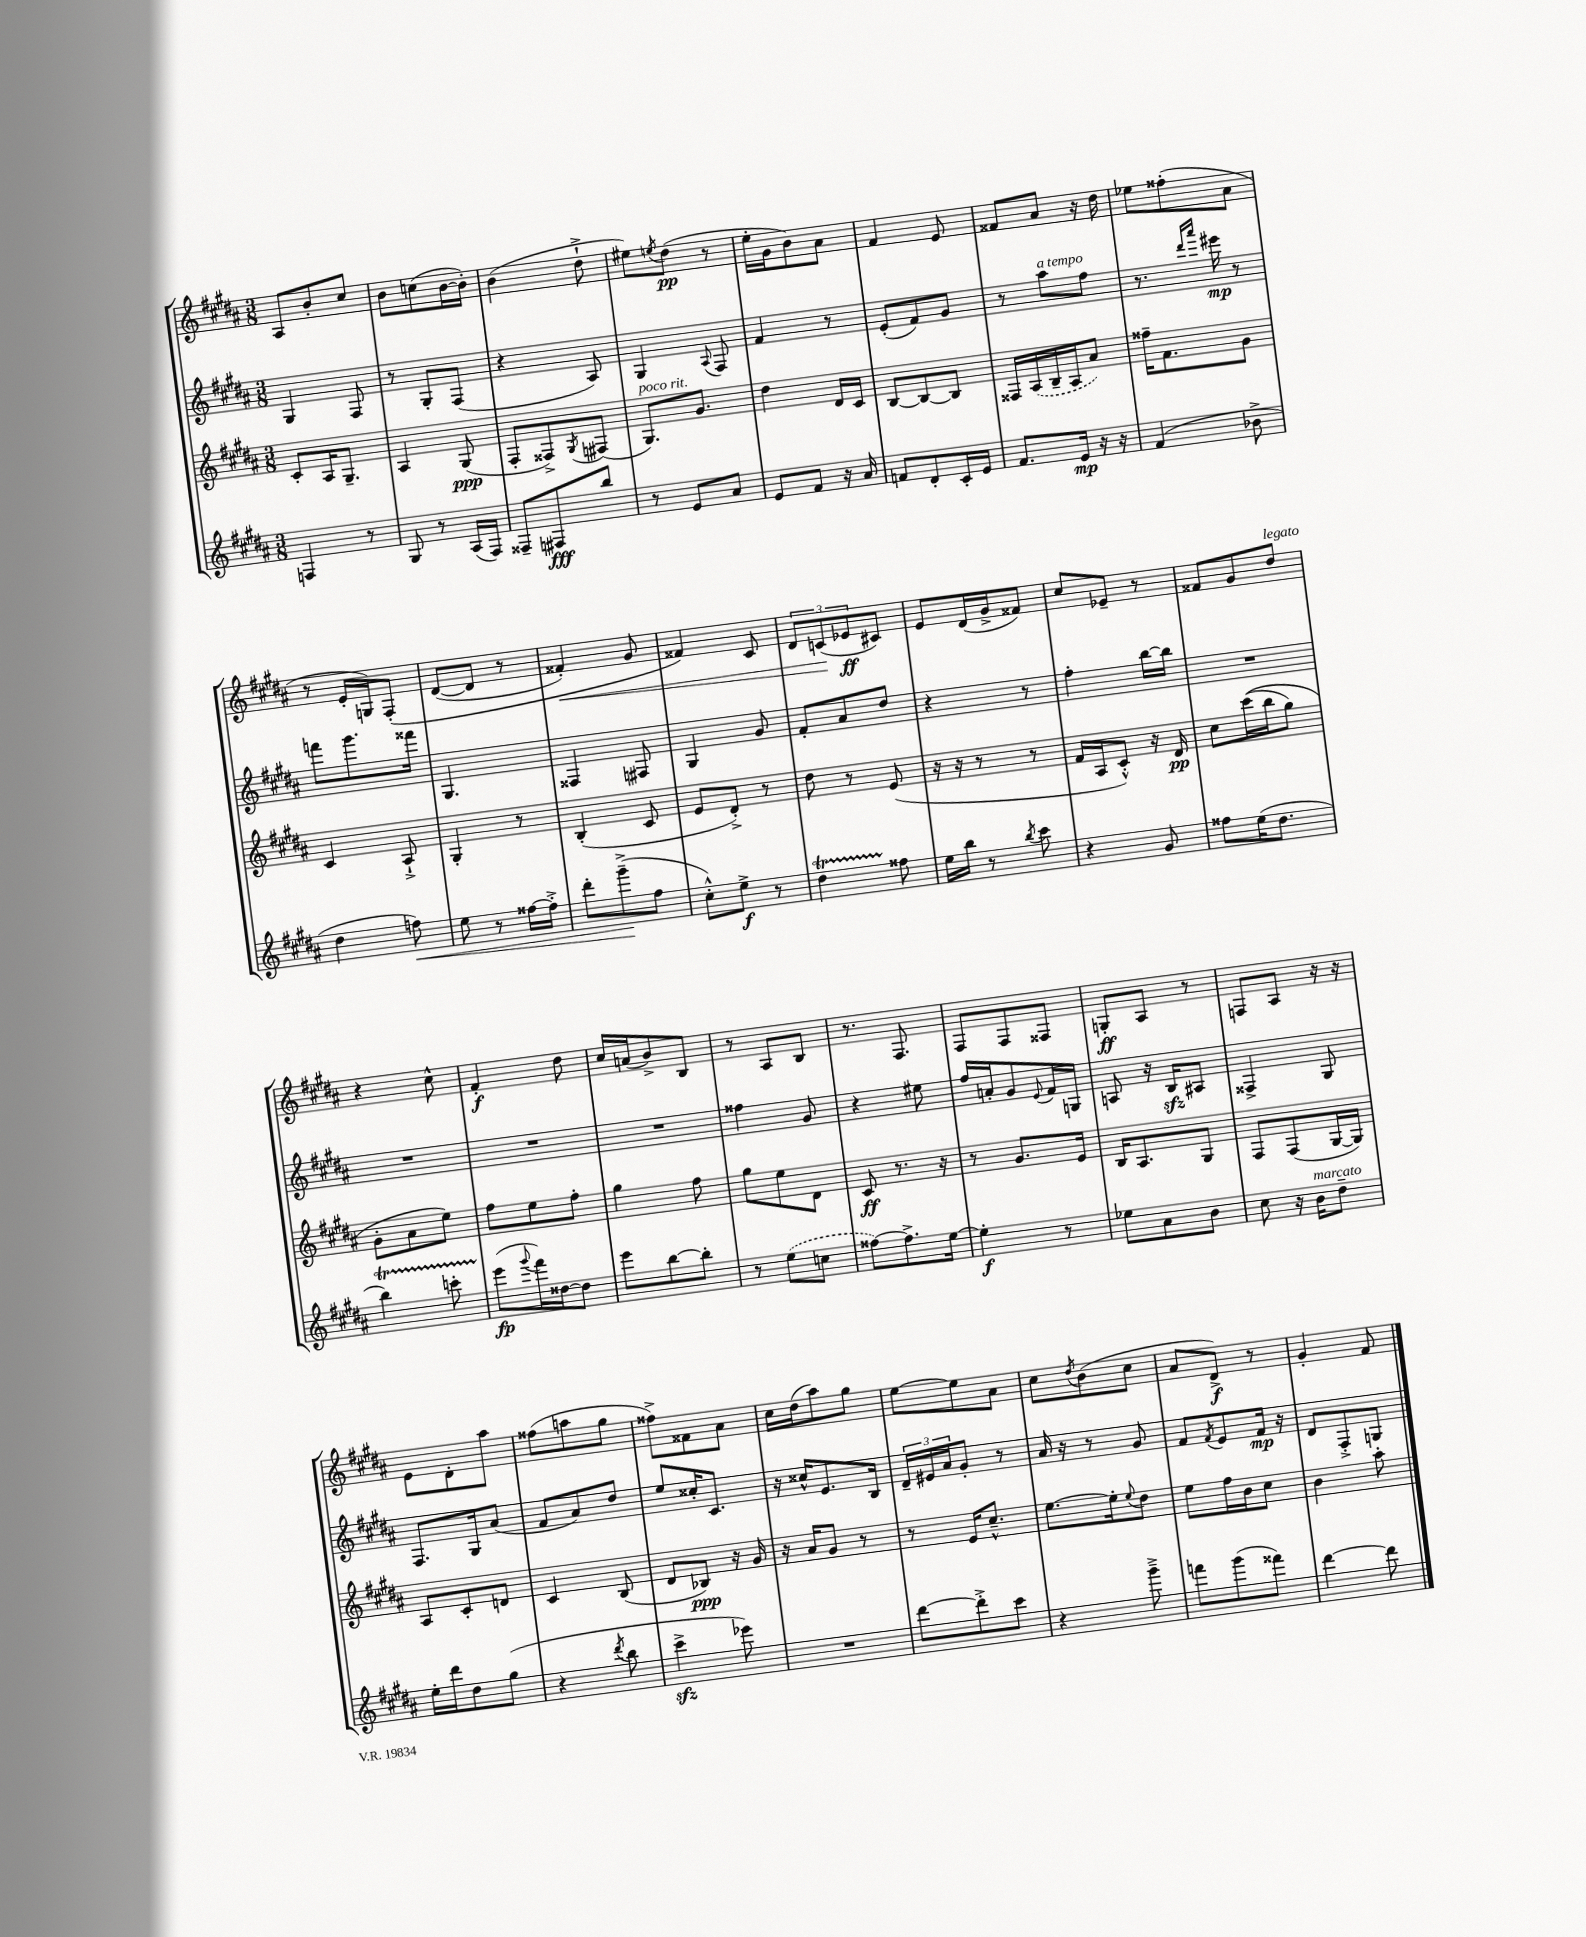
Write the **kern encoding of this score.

**kern	**kern	**kern	**kern
*staff4	*staff3	*staff2	*staff1
*clefG2	*clefG2	*clefG2	*clefG2
*k[f#c#g#d#a#]	*k[f#c#g#d#a#]	*k[f#c#g#d#a#]	*k[f#c#g#d#a#]
*M3/8	*M3/8	*M3/8	*M3/8
4F	8c#'	4G#	8A#
.	16A#	.	8b'
.	8.G#~	.	.
8r	.	8F#	8cc#
=	=	=	=
8G#	4A#	8r	8b
8r	.	8G#'	(8cc
(16A#	(8G#	(8F#	[16b
16F#)	.	.	16b'])
=	=	=	=
8F##~	8F#'	4r	(4b
8F#	8F##^)	.	.
.	8qG#	.	.
8bb	(8F#	8A#)	8dd#`^
=	=	=	=
8r	8.G#)	4G#	8ee#)
.	.	.	8qee
8e	.	.	(8dd#
.	8.g#	.	.
.	.	8qqA#	.
8a#	.	8F#	8r
=	=	=	=
8e	4dd#	4f#	16ee'
.	.	.	16g#
8f#	.	.	8b)
16r	16d#	8r	8a#
16a#	16c#	.	.
=	=	=	=
8f	[8B	(8e'	4f#
8d#'	8B_	8f#)	.
16c#'	8B]	8g#	8e
16e	.	.	.
=	=	=	=
8.f#	16F##	8r	8f##
.	(16A#	.	.
.	16B~	8aa#	8a#
16e	16A#	.	.
16r	8a#)	8ff#	16r
16r	.	.	16dd#
=	=	=	=
(4f#	16ff##~	8.r	8ee-
.	8.f#	.	.
.	.	.	(8ff##'
.	.	16qqddd#	.
.	.	16qqaaa#	.
.	.	16eee#	.
8b-^	8g#	8r	8a#
=	=	=	=
4dd#	4c#	8fff	8r
.	.	8.ggg#	16e'
.	.	.	16G)
8ff)	8A#`^	.	&(8F#'
.	.	16fff##	.
=	=	=	=
8ee	4G#'	4.G#	([8d#
8r	.	.	8d#]
[16ff##	8r	.	8r
16ff##'^]	.	.	.
=	=	=	=
8ddd#'	(4B'	4F##	4f##')
(8ggg#~^	.	.	.
8ff#	8c#	8F#	8g#
=	=	=	=
8cc#'^^)	8e	4G#	4f##&)
8ee^	8d#'^)	.	.
8r	8r	8g#	8c#
=	=	=	=
4dd#	8dd#	8f#'	12d#
.	.	.	(12c
.	8r	8a#	.
.	.	.	12e-
8ff##	(8e	8dd#	8c#)
=	=	=	=
16ee	16r	4r	8e
16bb	16r	.	.
8r	8r	.	(16d#
.	.	.	16g#^
8qbb	.	.	.
8ccc#	8r	8r	8f##)
=	=	=	=
4r	16f#	4ff#'	8cc#
.	16A#	.	.
.	8c#'^^)	.	8e-~
8g#	16r	[16bb	8r
.	16d#	16bb]	.
=	=	=	=
8ff##	8cc#	4.r	8f##
(16ee	&((16ccc#	.	8g#
8.dd#	16bb	.	.
.	8gg#)	.	8dd#
=	=	=	=
4bb)	8g#'	4.r	4r
.	8a#	.	.
8ccc'	8ee&)	.	8cc#^^
=	=	=	=
(8eee	8ff#	4.r	4f#'
8qqggg#	.	.	.
16fff#)	8ee	.	.
[16dd##	.	.	.
8dd##]	8ff#'	.	8dd#
=	=	=	=
8eee	4gg#	4.r	16cc#
.	.	.	(16a
[8bb	.	.	8b^)
8bb']	8ff#	.	8B
=	=	=	=
8r	8gg#	4ff##	8r
(8ee	8ee	.	8A#
8cc	8d#	8g#	8B
=	=	=	=
[8ff##)	8c#	4r	8.r
8.ff##^]	8.r	.	.
.	.	.	8.F#
.	.	8ee#	.
[16ee	16r	.	.
=	=	=	=
4ee']	8r	16ff#	8F#
.	.	16a'	.
.	8.g#	8g#	8F#
.	.	8qqe	.
8r	.	16f#	8F##
.	16e	16G	.
=	=	=	=
8ee-	16B	8A	8G'
.	8.A#	.	.
8a#	.	16r	8A#
.	.	16B	.
8b	8G#	8A#	8r
=	=	=	=
8cc#	8F#	4F##^	8F
16r	(8F#	.	8A#
16b	.	.	.
8dd#~	[16G#	8G#	16r
.	16G#])	.	16r
=	=	=	=
16ee'	8A#	8.F#	8e
16ddd#	.	.	.
8dd#	8c#'	.	8d#'
.	.	16G#	.
(8gg#	8d	(8a#	8aa#
=	=	=	=
4r	4c#	8f#	(8ff##
.	.	8a#)	8aa
8qddd#	.	.	.
8bb	(8B	8dd#	8gg#
=	=	=	=
4ccc#^	8d#	8ee	8ff##^)
.	8B-)	16cc##'	8f##
.	.	8.c#	.
8eee-)	16r	.	8a#
.	16g#	.	.
=	=	=	=
4.r	16r	16r	16cc#
.	16a#	16cc##^^	(16dd#
.	8g#	8.e	8aa#)
.	8r	.	8gg#
.	.	16B	.
=	=	=	=
[8ddd#	8r	24d#~	[8ee
.	.	24e#	.
.	.	24a#	.
8ddd#'^]	16e	8g#'	8ee]
.	8.cc#~^^	.	.
8ccc#	.	8r	8a#
=	=	=	=
4r	[8.ee	16a#	8cc#
.	.	16r	.
.	.	.	8qdd#
.	.	8r	(8b
.	16ee']	.	.
.	8qqee	.	.
8ggg#~^	8dd#	8g#	8cc#
=	=	=	=
8fff	8ee	8f#	8a#
.	.	8qf#	.
(8ggg#	16ff#	8e	8d#^)
.	16b	.	.
8fff##)	8cc#	16f#	8r
.	.	16r	.
=	=	=	=
[4ddd#	4b	8d#	4g#'
.	.	8F#'^	.
8ddd#]	8aa#'	8G	8f#
==	==	==	==
*-	*-	*-	*-
